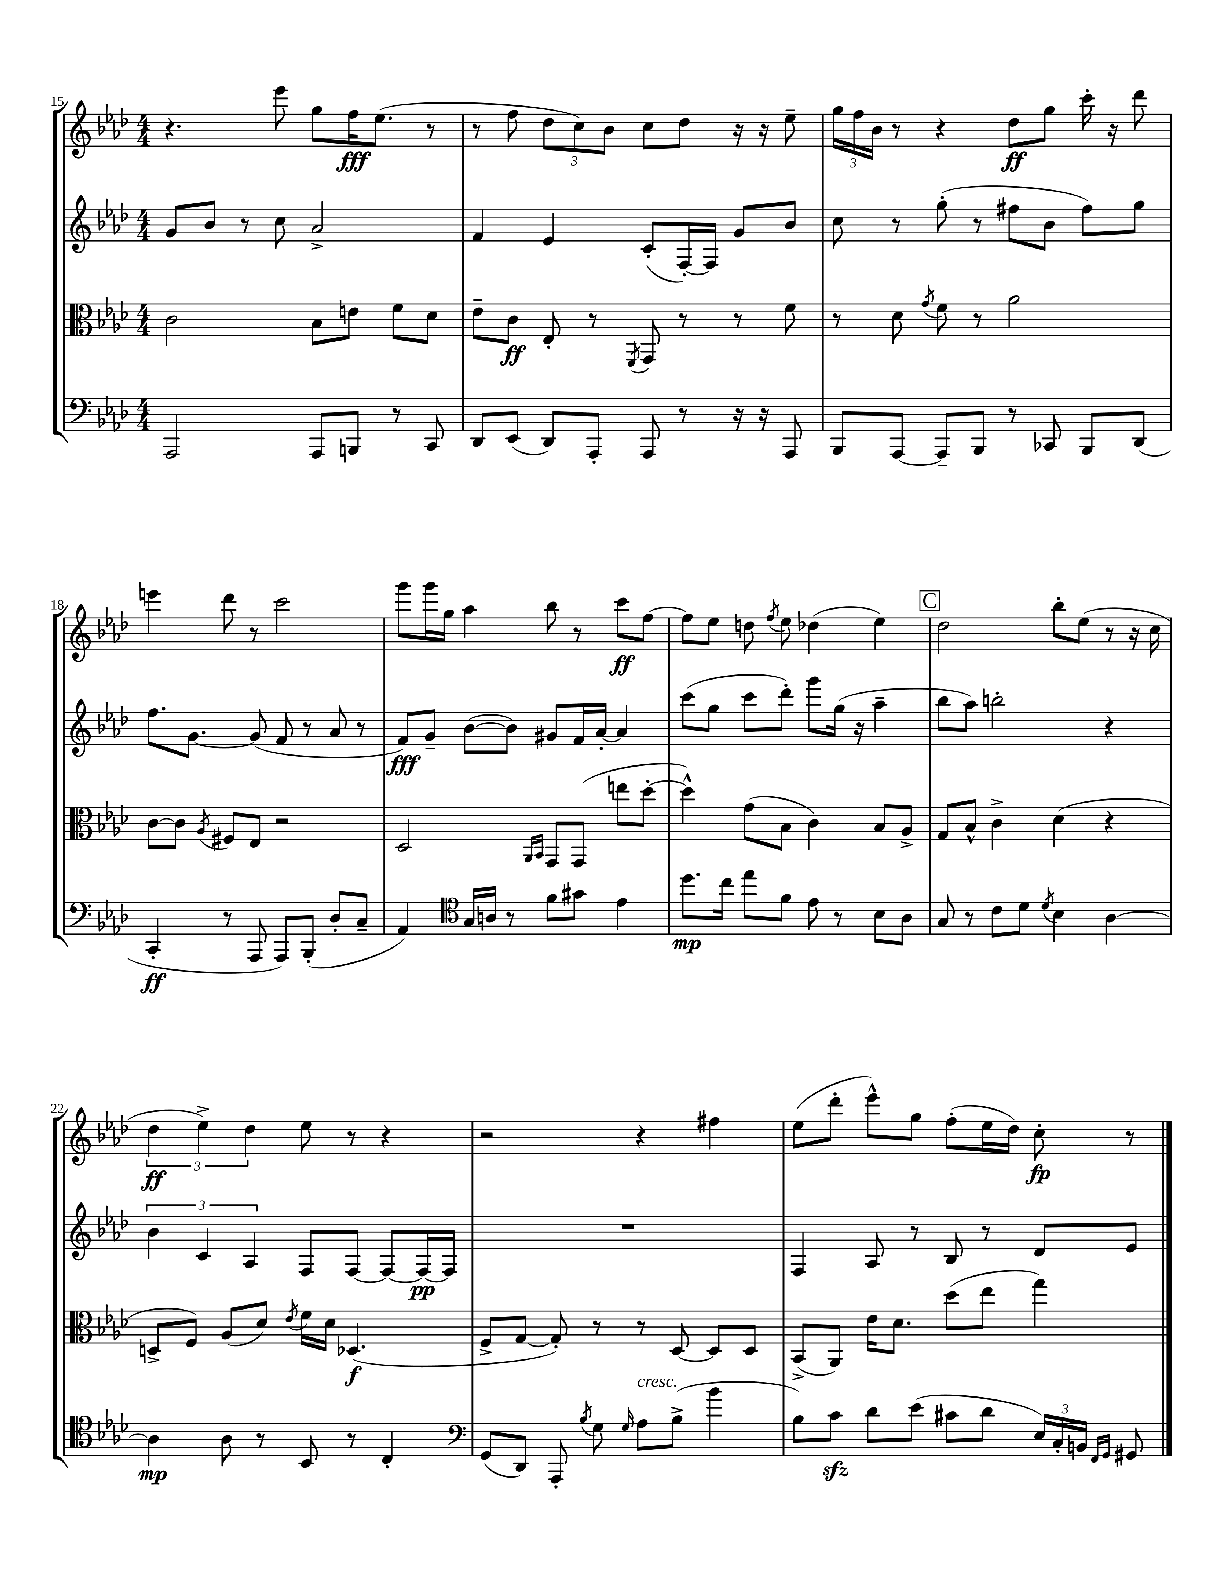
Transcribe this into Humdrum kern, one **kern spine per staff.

**kern	**kern	**kern	**kern
*staff4	*staff3	*staff2	*staff1
*clefF4	*clefC3	*clefG2	*clefG2
*k[b-e-a-d-]	*k[b-e-a-d-]	*k[b-e-a-d-]	*k[b-e-a-d-]
*M4/4	*M4/4	*M4/4	*M4/4
2AAA-	2c	8g	4.r
.	.	8b-	.
.	.	8r	.
.	.	8cc	8eee-
8AAA-	8B-	2a-^	8gg
8BBB	8e	.	16ff
.	.	.	(8.ee-
8r	8f	.	.
8CC	8d-	.	8r
=	=	=	=
8DD-	8e-~	4f	8r
(8EE-	8c	.	8ff
8DD-)	8E-'	4e-	12dd-
.	.	.	12cc)
8AAA-'	8r	.	.
.	.	.	12b-
.	8qFF	.	.
8AAA-	8GG	(8c'	8cc
8r	8r	[16F')	8dd-
.	.	16F]	.
16r	8r	8g	16r
16r	.	.	16r
8AAA-	8f	8b-	8ee-~
=	=	=	=
8BBB-	8r	8cc	24gg
.	.	.	24ff
.	.	.	24b-
[8AAA-	8d-	8r	8r
.	8qg	.	.
8AAA-~]	8f	(8gg'	4r
8BBB-	8r	8r	.
8r	2a-	8ff#	8dd-
8CC-	.	8b-	8gg
8BBB-	.	8ff#)	16ccc'
.	.	.	16r
(8DD-	.	8gg	8ddd-
=	=	=	=
4CC'	[8c	8.ff	4eee
.	8c]	.	.
.	.	[8.g	.
.	8qA-	.	.
8r	8F#	.	8ddd-
8AAA-	8E-	(8g]	8r
8AAA-)	2r	8f	2ccc
(8BBB-'	.	8r	.
8D-'	.	8a-	.
8C~	.	8r	.
=	=	=	=
4AA-)	2D-	8f)	8ggg
.	.	8g~	16ggg
.	.	.	16gg
*clefC4	*	*	*
16G	.	([8b-	4aa-
16A	.	.	.
8r	.	8b-])	.
.	16qqAA-	.	.
.	16qqBB-	.	.
8f	8GG	8g#	8bb-
8g#	(8GG	16f	8r
.	.	[16a-'	.
4e-	8ee	4a-]	8ccc
.	[8dd-'	.	[8ff
=	=	=	=
8.dd-	4dd-^^])	(8ccc	8ff]
.	.	8gg	8ee-
16cc	.	.	.
8ee-	(8g	8ccc	8dd
.	.	.	8qff
8f	8B-	8ddd-')	8ee-
8e-	4c)	8ggg	(4dd-
8r	.	(16gg	.
.	.	16r	.
8B-	8B-	4aa-~	4ee-)
8A-	8A-^	.	.
=	=	=	=
8G	8G	8bb-	2dd-
8r	8B-^^	8aa-)	.
8c	4c^	2bb'	.
8d-	.	.	.
8qd-	.	.	.
4B-	(4d-	.	8bb-'
.	.	.	(8ee-
[4A-	4r	4r	8r
.	.	.	16r
.	.	.	16cc
=	=	=	=
4A-]	8D^	6b-	6dd-
.	8F)	.	.
.	.	6c	6ee-^)
8A-	(8A-	.	.
.	.	6A-	6dd-
8r	8d-)	.	.
.	8qe-	.	.
8BB-	16f	8F	8ee-
.	16d-	.	.
8r	(4.D-	[8F	8r
4C'	.	8F_	4r
.	.	16F_	.
.	.	16F]	.
=	=	=	=
*clefF4	*	*	*
(8GG	8F^	1r	2r
8DD-)	[8G	.	.
8AAA-'	8G'])	.	.
8qB-	.	.	.
8G	8r	.	.
16qqG	.	.	.
8A-	8r	.	4r
(8B-^	[8D-	.	.
4b-	8D-]	.	4ff#
.	8D-	.	.
=	=	=	=
8B-)	(8BB-^	4F	(8ee-
8c	8AA-)	.	8ddd-'
8d-	16e-	8A-	8eee-^^)
.	8.d-	.	.
(8e-	.	8r	8gg
8c#	(8dd-	8B-	(8ff'
8d-	8ee-	8r	16ee-
.	.	.	16dd-)
24E-)	4gg)	8d-	8cc'
24C'	.	.	.
24BB	.	.	.
16qqFF	.	.	.
16qqGG	.	.	.
8GG#	.	8e-	8r
==	==	==	==
*-	*-	*-	*-
